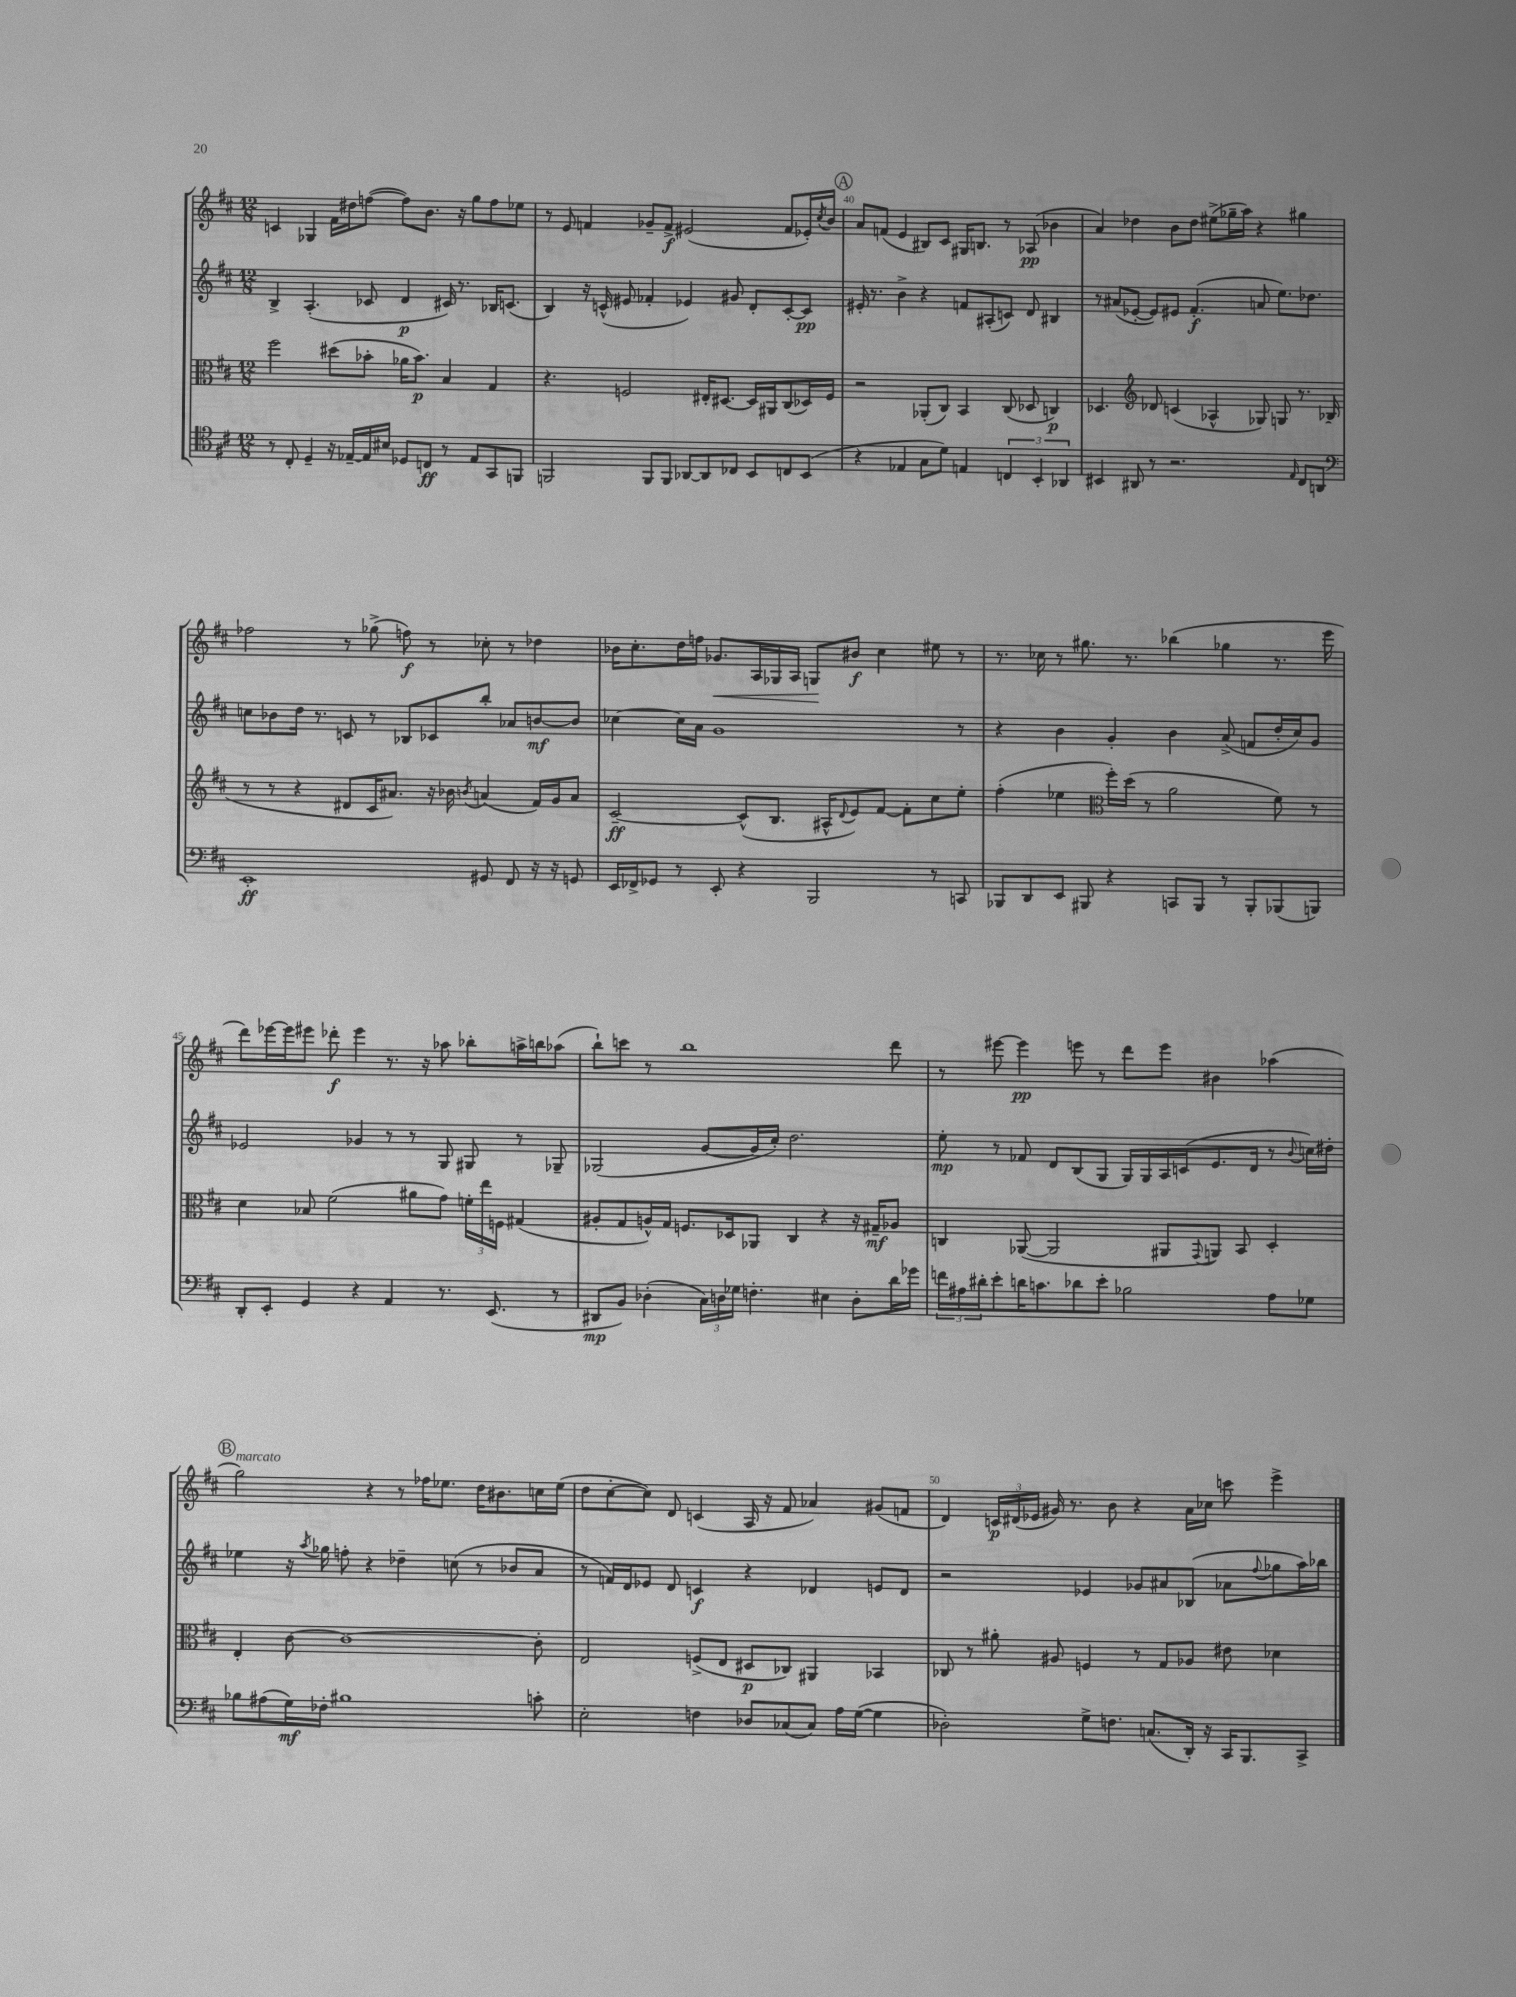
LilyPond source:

<<
\new StaffGroup <<
\new Staff = "s0" {
    \clef treble \key d \major \numericTimeSignature \time 12/8
    c'4 ges4 fis'16 dis''16 f''8~( f''8) b'8. r16 g''8 f''8 ees''8 |
    r8 e'8 f'4 ges'8-- f'8->\f eis'2( f'8 ees'16-.) \acciaccatura { cis''8 } b'16 |
    \mark \markup { \circle "A" } a'8 f'8( e'4 bis8) cis'8 gis16 b8. r8 aes8\pp( bes'4 |
    a'4) des''4 b'8 des''8 eis''8->( ges''16-- a''16) r4 gis''4 |
    fes''2 r8 ges''8->( f''8\f) r8 ces''8-. r8 des''4 |
    bes'16 cis''8.-. d''16 f''16 ges'8.\< a16 ges16 a16 g8\! bis'8\f cis''4 eis''8 r8 |
    r8. ces''16 r8 gis''8. r8. bes''4( ges''4 r8. e'''16 |
    d'''8) ees'''16~ ees'''16 eis'''8 des'''8-.\f eis'''4 r8. r16 aes''8 bes''8-. a''16-> b''16 aes''8( |
    b''8-!) c'''8 r8 b''1 d'''8 |
    r8 eis'''8~ eis'''4\pp e'''8 r8 d'''8 e'''8 bis'4 aes''4( |
    \mark \markup { \circle "B" } g''2^\markup { \italic "marcato" }) r4 r8 fes''16 ees''8. d''16 bis'8. c''16 ees''16( |
    d''8 cis''8~-. cis''8) d'8 c'4( a16 r16 fis'8 aes'4) gis'8( f'8 |
    d'4) \tuplet 3/2 { c'16\p dis'16( ees'16 } gis'16) r8. b'8 r4 a'16 ces''16 c'''8 e'''4-> \bar "|." |
}
\new Staff = "s1" {
    \clef treble \key d \major \numericTimeSignature \time 12/8
    b4-> a4.-.( ces'8 d'4\p cis'16) r8. bes16 c'8.( |
    b4) r16 c'16-^( eis'8 fes'4-. ees'4) gis'8 d'8-. c'8~-. c'8\pp |
    \mark \markup { \circle "A" } eis'16-. r8. b'4-> r4 f'8 ais8-.( c'8) d'8 bis4 |
    r8 ais'8( ees'8~-. ees'8) eis'8 fis'4.-.\f( a'8 e''8.) des''8. |
    c''8 bes'8 d''16 r8. c'8 r8 bes8 ces'8 b''8-. aes'8 b'8~\mf b'8 |
    ces''4~ ces''16 a'16 g'1 r8 |
    r4 b'4 g'4-. b'4 a'8->( f'8 d''16-. cis''16) g'8 |
    ees'2 ges'4 r8 r8 g8 gis8 r8 ges8-- |
    ges2( g'8~ g'16 cis''16-.) d''2. |
    e''8-.\mp r8 fes'8 d'8 b8( g8 g16) g16 a16 c'16( e'8. d'16 r8 \appoggiatura { b'8 } c''16) dis''16-. |
    \mark \markup { \circle "B" } ees''4 r16 \acciaccatura { a''8 } ges''16 f''8-. r4 des''4-- c''8( r8 bes'8 a'8 |
    r8 f'16) d'16 ees'8 d'8 c'4\f r4 des'4 e'8 des'8 |
    r2 ees'4 ges'8 ais'8 bes8( aes'8 \appoggiatura { fis''8 } ges''8 a''16) bes''16 \bar "|." |
}
\new Staff = "s2" {
    \clef alto \key d \major \numericTimeSignature \time 12/8
    fis''2 dis''8( bes'8-. aes'16 bes'8.\p) b4 g4 |
    r4. f2 eis16-. dis8.~ dis16 ais,16 cis8( des16) f16 |
    \mark \markup { \circle "A" } r2 aes,8-.( cis8) b,4 cis8( des8 c4\p) |
    des4. \clef treble des'8 c'4( aes4-^ ges8) g8 r8. bes16( |
    r8 r8 r4 dis'8 cis'16 ais'8.) r16 bes'16 \acciaccatura { b'8 } a'4( fis'16) g'16 a'8 |
    cis'2~--\ff cis'8-^( b8. ais16-^ \appoggiatura { d'8 } e'8) fis'8~ fis'8-. cis''8 e''8-. |
    fis''4-.( ees''4 \clef alto fis''16-.) d''16( r8 a'2 fis'8) r8 |
    d'4 bes8 fis'2( ais'8 g'8) \tuplet 3/2 { f'16-. e''16 f16 } gis4( |
    ais8-. g8 a16-^) g16 f8. des16 aes,8 cis4 r4 r16 gis16--\mf aes8 |
    c4 aes,8~( aes,2 ais,8 \appoggiatura { g,8 } a,8) b,8 d4-. |
    \mark \markup { \circle "B" } e4-. cis'8~ cis'1~ cis'8-. |
    e2 f8->( e8 dis8\p ces8) ais,4 bes,4 |
    ces8 r8 ais'8-. ais8 f4 r8 g8 aes8 eis'8 des'4 \bar "|." |
}
\new Staff = "s3" {
    \clef tenor \key d \major \numericTimeSignature \time 12/8
    r8 cis8-. d4-- r16 ees16~-- ees16 bis16 des8 c8\ff r8 ees8 g,8 f,8 |
    f,2 f,8 f,8 aes,8~ aes,8 ces8 b,8 c8 b,8( |
    \mark \markup { \circle "A" } r4 ees4 g8 d'8) e4 \tuplet 3/2 { c4 b,4-. aes,4 } |
    bis,4 ais,8 r8 r2. \grace { e16 } cis8 a,8 |
    \clef bass e,1-.\ff gis,8 fis,8 r16 r16 g,8 |
    e,16 fes,16-> ges,8 r8 e,8-. r4 b,,2 r8 c,8 |
    bes,,8 d,8 e,8 bis,,8 r4 c,8 bis,,8 r8 bis,,8-. bes,,8( b,,8) |
    d,8-. e,8-. g,4 r4 a,4 r8. e,8.( r8 |
    dis,8\mp b,8) des4-.( \tuplet 3/2 { cis16) d16 ges16 } f4.-. eis4 d8-. d'16 ges'16 |
    \tuplet 3/2 { f'16 ais16 dis'16-. } e'8-. d'16 c'8. des'8 e'8-. bes2 ais8 ges8 |
    \mark \markup { \circle "B" } bes8 ais8( g16\mf) fes16-. bis1 c'8-. |
    e2-. f4 des8 ces8( ces8) a16 g16~( g4 |
    des2-.) g8-> f8. c8.( d,16-.) r16 cis,16 b,,8. cis,8-> \bar "|." |
}
>>
>>
\layout { \context { \Score currentBarNumber = #38 \override BarNumber.break-visibility = ##(#f #t #t) barNumberVisibility = #(every-nth-bar-number-visible 5) } }
